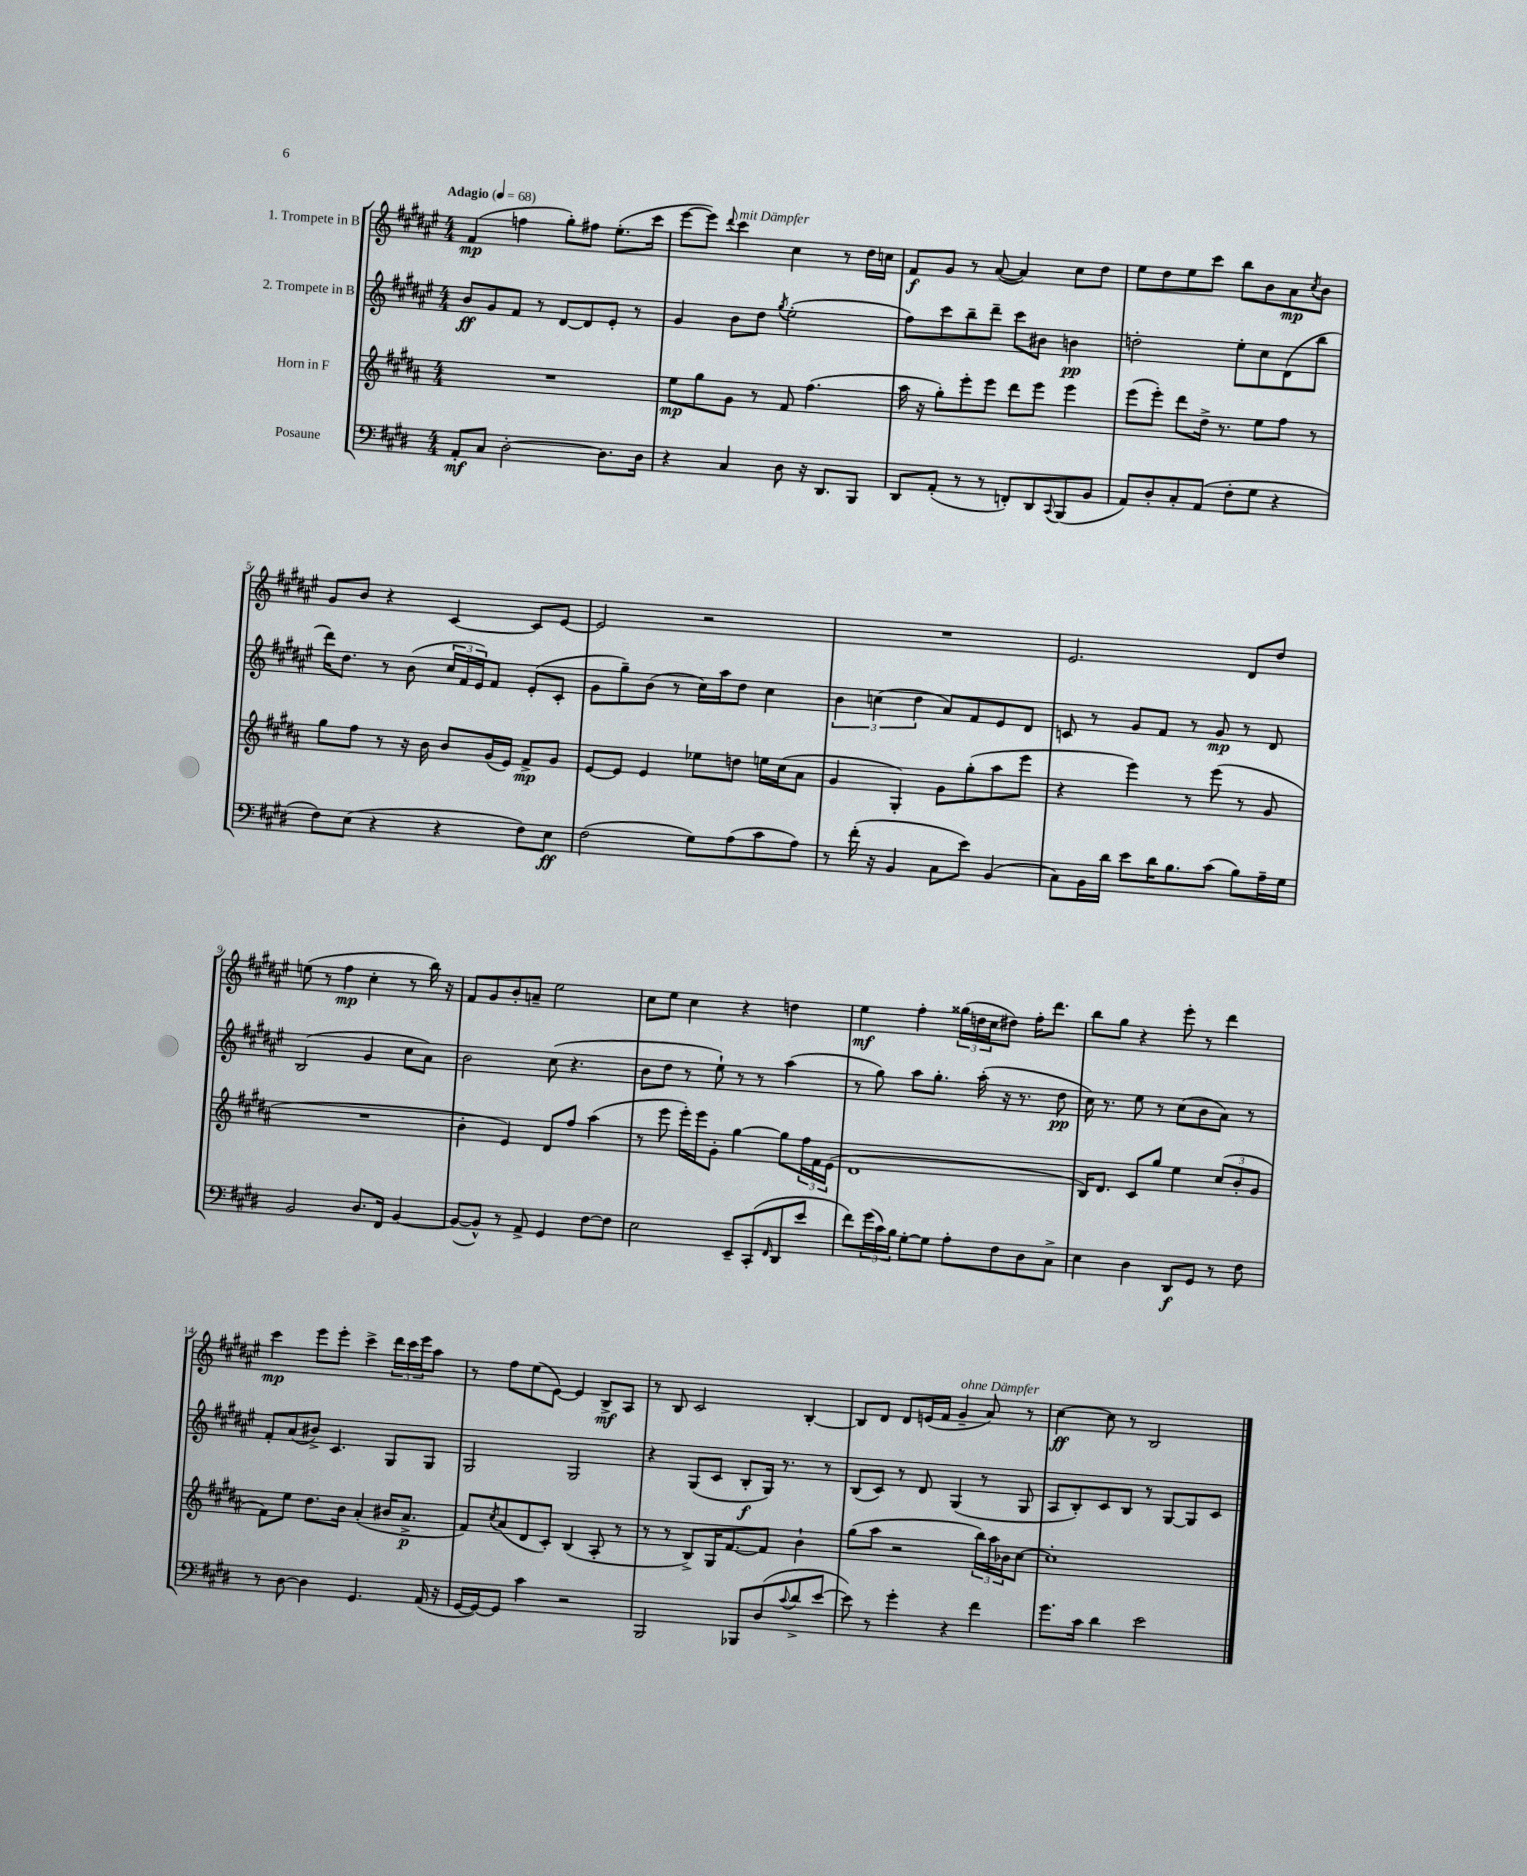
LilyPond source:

<<
\new StaffGroup <<
\new Staff = "s0" \with { instrumentName = "1. Trompete in B" } {
    \clef treble \key fis \major \numericTimeSignature \time 4/4 \tempo "Adagio" 4 = 68
    fis'4\mp( f''4 gis''8-.) fis''8 eis''8.-.( cis'''16 |
    eis'''8~ eis'''8) \appoggiatura { dis'''8 } cis'''4^\markup { \italic "mit Dämpfer" } cis''4 r8 dis''16 c''16 |
    fis'8\f gis'8 r8 ais'8~( ais'4) cis''8 dis''8 |
    eis''8 dis''8 eis''8 cis'''8 b''8 b'8 ais'8\mp \acciaccatura { cis''8 } b'8 |
    gis'8 b'8 r4 cis'4~ cis'8 eis'8~ |
    eis'2 r2 |
    R1 |
    eis'2. dis'8 dis''8 |
    e''8( r8 fis''4\mp cis''4-. r8 b''16) r16 |
    fis'8 gis'8 b'8-. a'8-- eis''2 |
    cis''8 eis''8 cis''4 r4 d''4 |
    eis''4\mf fis''4-. \tuplet 3/2 { gisis''16( d''16 cis''16 } dis''8) fis''16-. dis'''8. |
    b''8 gis''8 r4 eis'''8-. r8 dis'''4 |
    cis'''4\mp eis'''8 eis'''8-. cis'''4-> \tuplet 3/2 { dis'''16 cis'''16 eis'''16 } ais''8 |
    r8 fis''8 eis''8( eis'8~) eis'4 b8->\mf ais8 |
    r8 b8 cis'2 b4~-. |
    b8 dis'8 dis'8 e'16( fis'16 gis'4--^\markup { \italic "ohne Dämpfer" } ais'8) r8 |
    cis''4~\ff cis''8 r8 b2 \bar "|." |
}
\new Staff = "s1" \with { instrumentName = "2. Trompete in B" } {
    \clef treble \key fis \major \numericTimeSignature \time 4/4
    b'8\ff gis'8 fis'8 r8 dis'8~ dis'8 eis'8-. r8 |
    gis'4 b'8 dis''8 \acciaccatura { gis''8 } eis''2-.( |
    fis''8) cis'''8 b''8-- dis'''8-- cis'''8 bis'8 b'4\pp |
    d''2-. eis''8-. cis''8 dis'8( b''8 |
    dis'''16) dis''8. r8 b'8( \tuplet 3/2 { cis''16 fis'16 eis'16) } fis'8 eis'8-.( cis'8-. |
    gis'8 gis''8--) b'8( r8 cis''16) ais''16 dis''8 cis''4 |
    \tuplet 3/2 { b'4 c''4( dis''4 } ais'8) fis'8 eis'8 dis'8 |
    c'8 r8 gis'8 fis'8 r8 gis'8\mp r8 dis'8 |
    b2( gis'4 cis''8 ais'8) |
    b'2 cis''8( r4. |
    b'8 dis''8 r8 eis''8-!) r8 r8 ais''4( |
    r8 gis''8) ais''8 gis''8.-. ais''16-.( r16 r8. dis''8\pp |
    cis''16) r8. eis''8 r8 cis''8( b'8 ais'8) r8 |
    fis'8-. ais'8( bis'8->) cis'4. gis8 gis8 |
    gis2 gis2 |
    r4 gis8( cis'8 b8-.\f gis16) r8. r8 |
    b8( cis'8) r8 dis'8 gis4( r8 gis8 |
    ais8 b8-.) cis'8 b8 r8 gis8~ gis8 cis'8 \bar "|." |
}
\new Staff = "s2" \with { instrumentName = "Horn in F" } {
    \clef treble \key b \major \numericTimeSignature \time 4/4
    R1 |
    e''8\mp gis''8 gis'8 r8 fis'8 fis''4.( |
    ais''16 r16 gis''8-.) e'''8-. e'''8 dis'''8 e'''8 e'''4 |
    e'''8( e'''8-.) dis'''8 dis''16-> r8. e''8 fis''8 r8 |
    gis''8 fis''8 r8 r16 b'16 b'8 gis'16( e'16) fis'8->\mp gis'8 |
    e'8~ e'8 e'4 ees''8 d''8 e''16 cis''16( ais'8 |
    gis'4 gis4-.) gis'8 gis''8-.( ais''8 e'''8 |
    r4 e'''4) r8 e'''8( r8 gis'8 |
    R1 |
    b'4-. e'4) dis'8 fis''8 ais''4( |
    r8 e'''8 e'''16-.) e'''16 gis'8-. gis''4~ gis''8 \tuplet 3/2 { fis''16 fis'16 e'16( } |
    dis'1 |
    b16) dis'8. cis'8 gis''8 e''4 \tuplet 3/2 { cis''8( b'8-. gis'8 } |
    fis'8) e''8 dis''8. b'16 ais'4-.( bis'16 ais'8.->\p |
    fis'8) \acciaccatura { cis''8 } ais'8( dis'8 cis'8-.) b4( ais8-. r8 |
    r8 r8 b8->) gis16 fis'8.~ fis'8 b'4-! |
    gis''8( ais''8 r2 \tuplet 3/2 { b''16) ais''16 bes'16 } cis''8~ |
    cis''1-. \bar "|." |
}
\new Staff = "s3" \with { instrumentName = "Posaune" } {
    \clef bass \key e \major \numericTimeSignature \time 4/4
    a,8-.\mf cis8 dis2~-. dis8. dis16 |
    r4 cis4 dis8 r16 dis,8. b,,8 |
    dis,8 a,8-.( r8 r8 f,8-.) dis,8 \appoggiatura { cis,8 } b,,8( b,8 |
    a,8) dis8-. cis8-. a,8( fis8-. gis8 r4 |
    fis8) e8( r4 r4 fis8) e8\ff |
    fis2( gis8) a8( cis'8 a8) |
    r8 fis'16-.( r16 b,4 cis8 e'8) b,4( |
    cis8) b,16 dis'16 e'8 dis'16 b8. cis'8( b8) a16-- gis16 |
    b,2 dis8. fis,16 b,4~ |
    b,8~( b,8-^) r8 a,8-> gis,4 fis8~ fis8 |
    e2 e,8-- cis,8-.( \grace { fis,16 } dis,8 e'8 |
    fis'8) \tuplet 3/2 { gis'16( cis'16) b16 } gis8~-. gis8 a8-. fis8 dis8 cis8-> |
    e4 dis4 dis,8\f gis,8 r8 fis8 |
    r8 dis8~ dis4 gis,4. a,16( r16 |
    gis,16~ gis,16~) gis,8 cis'4 r2 |
    b,,2 bes,,8 dis8( \appoggiatura { cis'8 } dis'8-> e'8~ |
    e'8) r8 gis'4-. r4 fis'4 |
    gis'8. cis'16 dis'4 e'2 \bar "|." |
}
>>
>>
